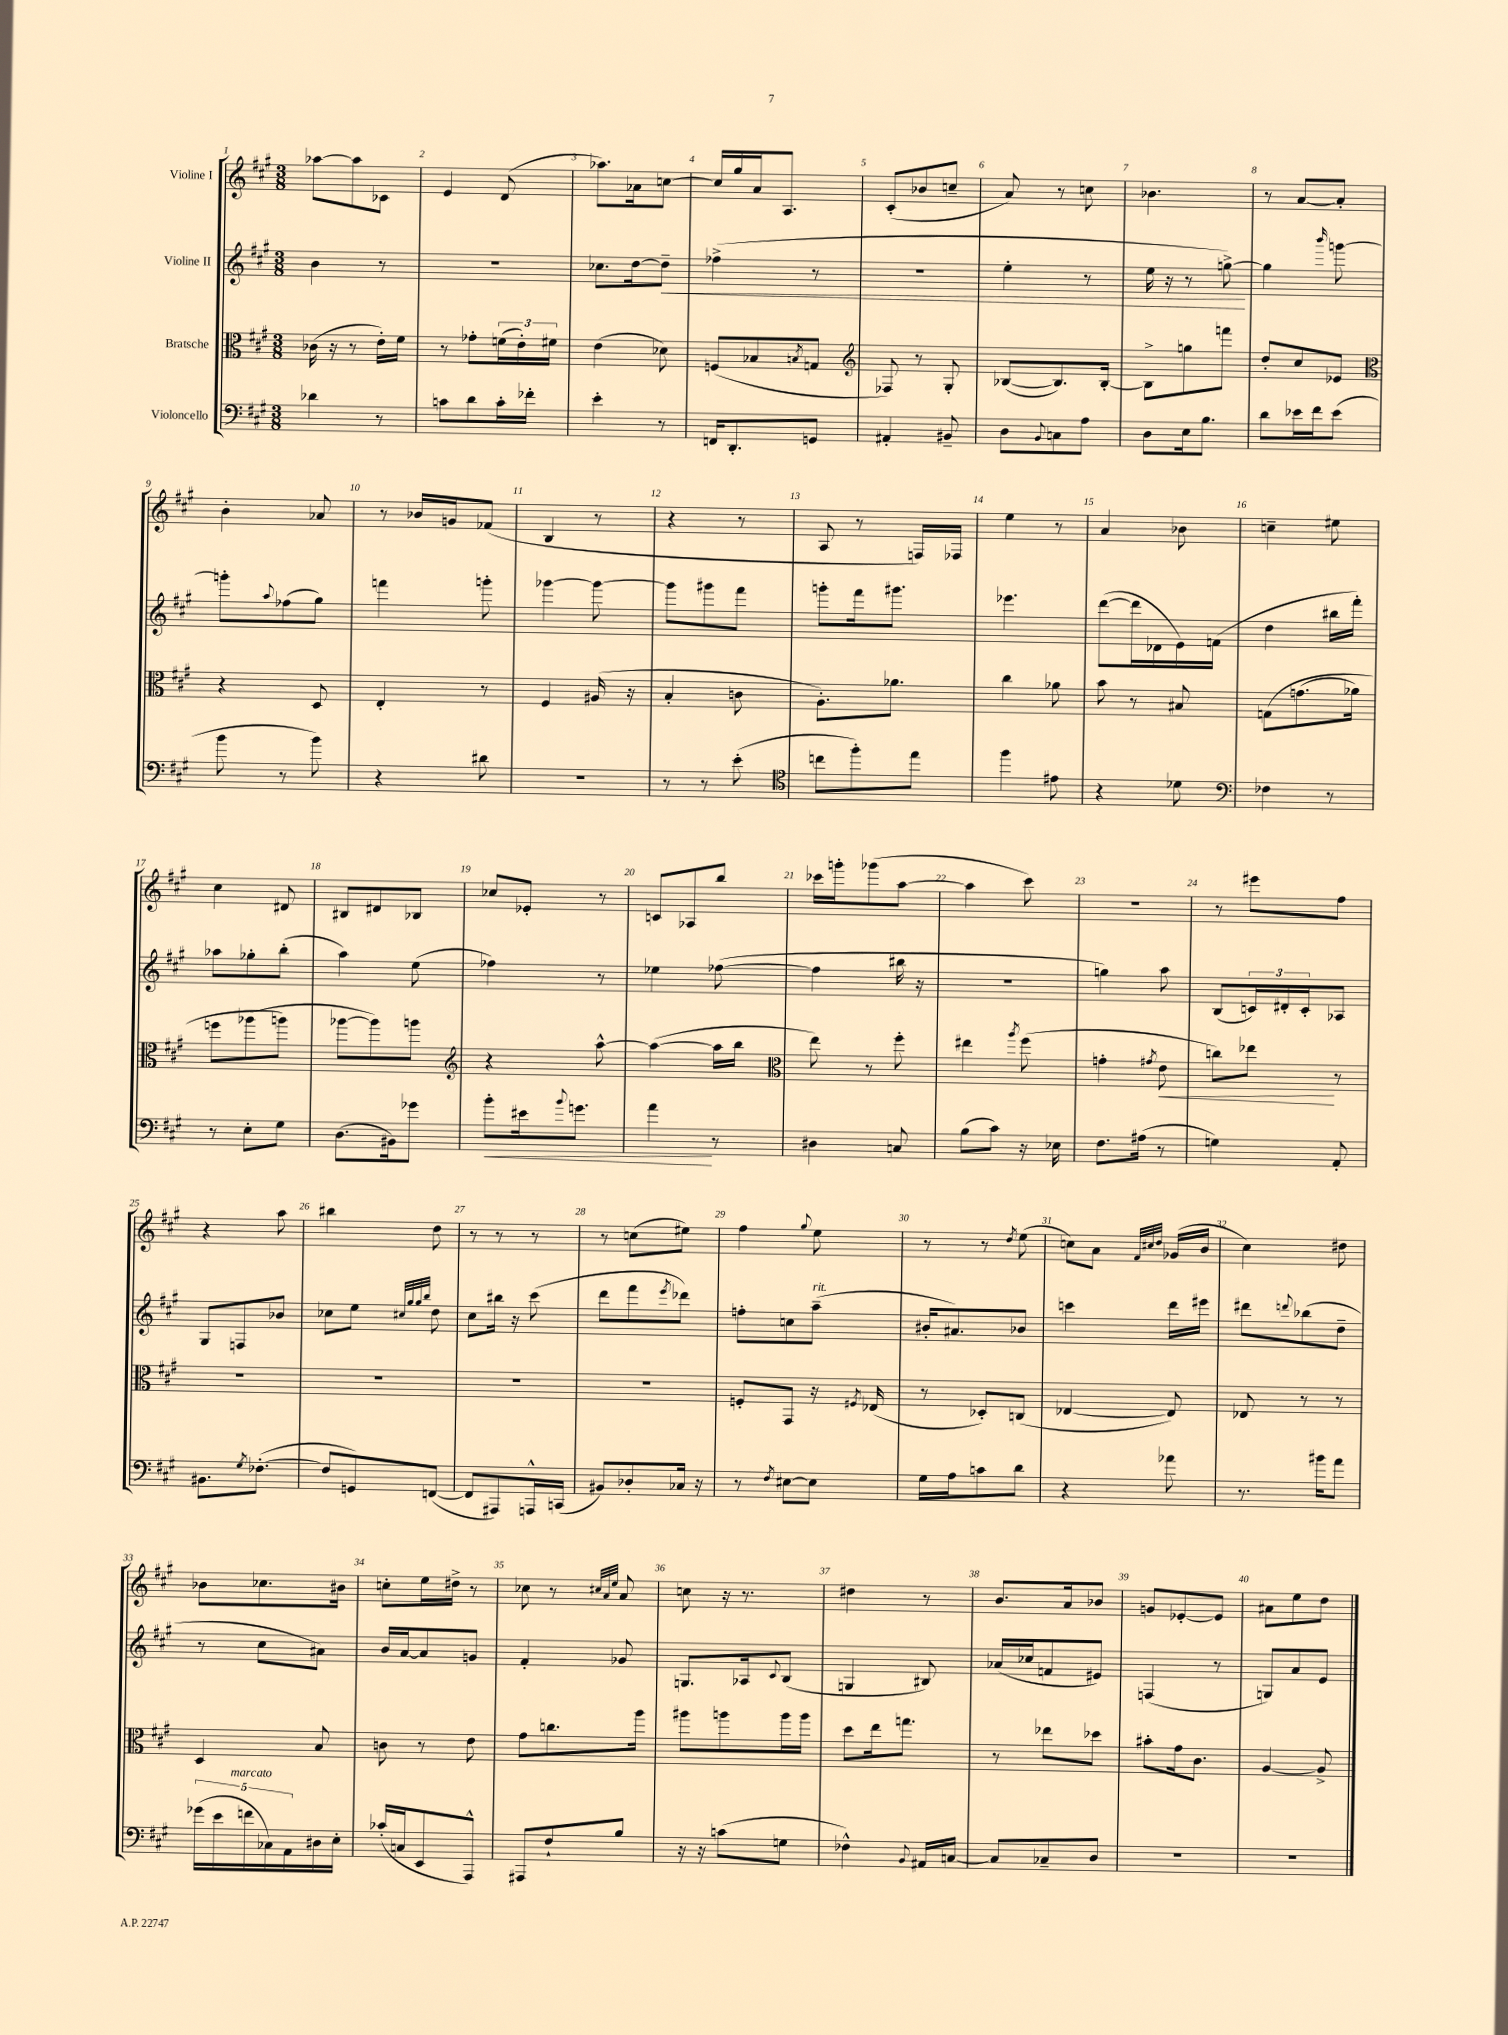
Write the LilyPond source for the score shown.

<<
\new StaffGroup <<
\new Staff = "s0" \with { instrumentName = "Violine I" } {
    \clef treble \key a \major \numericTimeSignature \time 3/8
    aes''8~ aes''8 ces'8 |
    e'4 d'8( |
    aes''8.) aes'16 c''8~ |
    c''16 gis''16 a'16 a8. |
    cis'8-.( bes'8 c''8-- |
    a'8) r8 c''8 |
    bes'4. |
    r8 a'8~ a'8-. |
    b'4-. aes'8 |
    r8 bes'16 g'16 fes'8( |
    b4 r8 |
    r4 r8 |
    a8 r8 f16) fes16 |
    e''4 r8 |
    a'4 bes'8 |
    c''4-- eis''8 |
    cis''4 dis'8 |
    bis8 dis'8 bes8 |
    ces''8 ees'8-. r8 |
    c'8 aes8 b''8 |
    ces'''16 g'''16-. ges'''8( a''8~ |
    a''4 cis'''8) |
    R4. |
    r8 eis'''8 fis''8 |
    r4 a''8 |
    bis''4 d''8 |
    r8 r8 r8 |
    r8 c''8( eis''8) |
    fis''4 \appoggiatura { gis''8 } e''8 |
    r8 r8 \acciaccatura { d''8 } e''8( |
    c''8) a'8 \grace { fis'32 cis''32 d''32 } ges'16( b'16 |
    cis''4) dis''8 |
    bes'8 ces''8. bis'16 |
    c''8-. e''16 dis''16-> r8 |
    ces''8 r8 \grace { cis''32 a'32 e''32 } a'8 |
    c''8 r16 r8. |
    dis''4 r8 |
    b'8. a'16 bes'8 |
    g'8 ees'8~-. ees'8 |
    ais'8 e''8 d''8 \bar "|." |
}
\new Staff = "s1" \with { instrumentName = "Violine II" } {
    \clef treble \key a \major \numericTimeSignature \time 3/8
    b'4 r8 |
    R4. |
    ces''8. d''16~ d''8--\< |
    fes''4->( r8 |
    R4. |
    e''4-. r8 |
    e''16 r16 r8 g''8~->\!) |
    g''4 \grace { b'''16 } g'''8~ |
    g'''8-. \appoggiatura { a''8 } fes''8( gis''8) |
    f'''4 g'''8-. |
    ges'''4~ ges'''8~ |
    ges'''8 gis'''8 fis'''8 |
    g'''8-. fis'''16 gis'''8. |
    ees'''4. |
    d'''8~( d'''16 des'16 e'16) f'16( |
    d''4 bis''16 fis'''16-.) |
    aes''8 ges''8-. b''8-.( |
    a''4) e''8( |
    fes''4) r8 |
    ees''4 fes''8~( |
    fes''4 bis''16 r16 |
    R4. |
    g''4) a''8 |
    b8( \tuplet 3/2 { c'16) dis'16-. c'16-. } aes8 |
    gis8 f8 bes'8 |
    ces''8 e''8 \grace { cis''32 gis''32 gis''32 b''32 } d''8 |
    cis''8 bis''16 r16 cis'''8( |
    d'''8 fis'''8 \acciaccatura { e'''8 } des'''8) |
    f''8-. c''8 a''8--^\markup { \italic "rit." }( |
    bis'16-. ais'8.) bes'8 |
    c'''4 d'''16 eis'''16 |
    dis'''8 \appoggiatura { d'''8 } bes''8( d''8-- |
    r8 cis''8 ais'8) |
    b'16 a'16~ a'8 g'8 |
    fis'4-. ges'8 |
    g8. aes16 \appoggiatura { cis'8 } b8( |
    g4 bis8) |
    aes'16( ces''16 f'8 eis'8) |
    f4( r8 |
    g8) a'8 e'8 \bar "|." |
}
\new Staff = "s2" \with { instrumentName = "Bratsche" } {
    \clef alto \key a \major \numericTimeSignature \time 3/8
    ces'16( r16 r8 e'16-.) fis'16 |
    r8 ges'8-. \tuplet 3/2 { f'16( e'16-.) fis'16 } |
    e'4( des'8) |
    f8( bes8 \acciaccatura { b8 } g8 |
    \clef treble fes8) r8 gis8-. |
    bes8~( bes8.) bes16~-. |
    bes8-> g''8 f'''8 |
    d''8-. cis''8 ees'8 |
    \clef alto r4 d8 |
    e4-. r8 |
    fis4 ais16( r16 |
    b4-. c'8 |
    a8.-.) aes'8. |
    cis''4 aes'8 |
    b'8 r8 bis8 |
    g8\( g'8.( aes'16) |
    f''8 aes''8( a''8\) |
    aes''8~ aes''8) a''8 |
    \clef treble r4 a''8~-^ |
    a''4~( a''16 b''16 |
    \clef alto e''8) r8 fis''8-. |
    eis''4 \acciaccatura { a''8 } fis''8( |
    g'4-. \acciaccatura { gis'8 } e'8\< |
    c''8) ees''8\! r8 |
    R4. |
    R4. |
    R4. |
    R4. |
    f8-. gis,8 r16 \acciaccatura { fis8 } ees16( |
    r8 des8-.) c8( |
    ees4~ ees8) |
    ees8 r8 r8 |
    d4 b8 |
    c'8 r8 e'8 |
    gis'8 c''8. a''16 |
    ais''8 a''8 a''16 a''16 |
    d''8 e''16 g''8. |
    r8 ees''8 des''8 |
    bis'8-. gis'16 cis'8. |
    a4~ a8-> \bar "|." |
}
\new Staff = "s3" \with { instrumentName = "Violoncello" } {
    \clef bass \key a \major \numericTimeSignature \time 3/8
    des'4 r8 |
    c'8 d'8 c'16-. fes'16-. |
    e'4-. r8 |
    f,16 d,8.-. g,8 |
    ais,4-. bis,8-- |
    d8 \appoggiatura { b,8 } c8 a8 |
    d8 e16 b8. |
    d'8 ees'16 fis'16 ees'8( |
    b'8 r8 b'8) |
    r4 dis'8 |
    R4. |
    r8 r8 e'8-.( |
    \clef tenor c''8 fis''8-.) e''8 |
    fis''4 eis'8 |
    r4 des'8 |
    \clef bass fes4 r8 |
    r8 e8-. gis8 |
    d8.( bis,16) ges'8 |
    b'8-.\< eis'16 \appoggiatura { b'8 } g'8. |
    a'4\! r8 |
    dis4 c8 |
    b8( cis'8) r16 ees16 |
    fis8. ais16( r8 |
    g4) a,8-. |
    bis,8. \acciaccatura { gis8 } fes8.~-.( |
    fes8 g,8) f,8~( |
    f,8 ais,,8) a,,16-^ c,16( |
    bis,8) des8-. ces16 r16 |
    r8 \acciaccatura { fis8 } eis8~ eis8 |
    gis16 a16 c'8 d'8 |
    r4 aes'8 |
    r8. bis'16 a'8 |
    \tuplet 5/4 { ges'16( e'16 f'16^\markup { \italic "marcato" } ces16) a,16 } dis16 e16-. |
    ces'16-.( c16 e,8 a,,8-^) |
    ais,,8 fis8-! b8 |
    r16 r16 c'8( g8 |
    fes4-^) \appoggiatura { b,8 } ais,16 c16~ |
    c8 ces8-- d8 |
    R4. |
    R4. \bar "|." |
}
>>
>>
\layout { \context { \Score \override BarNumber.break-visibility = ##(#f #t #t) barNumberVisibility = #all-bar-numbers-visible } }
